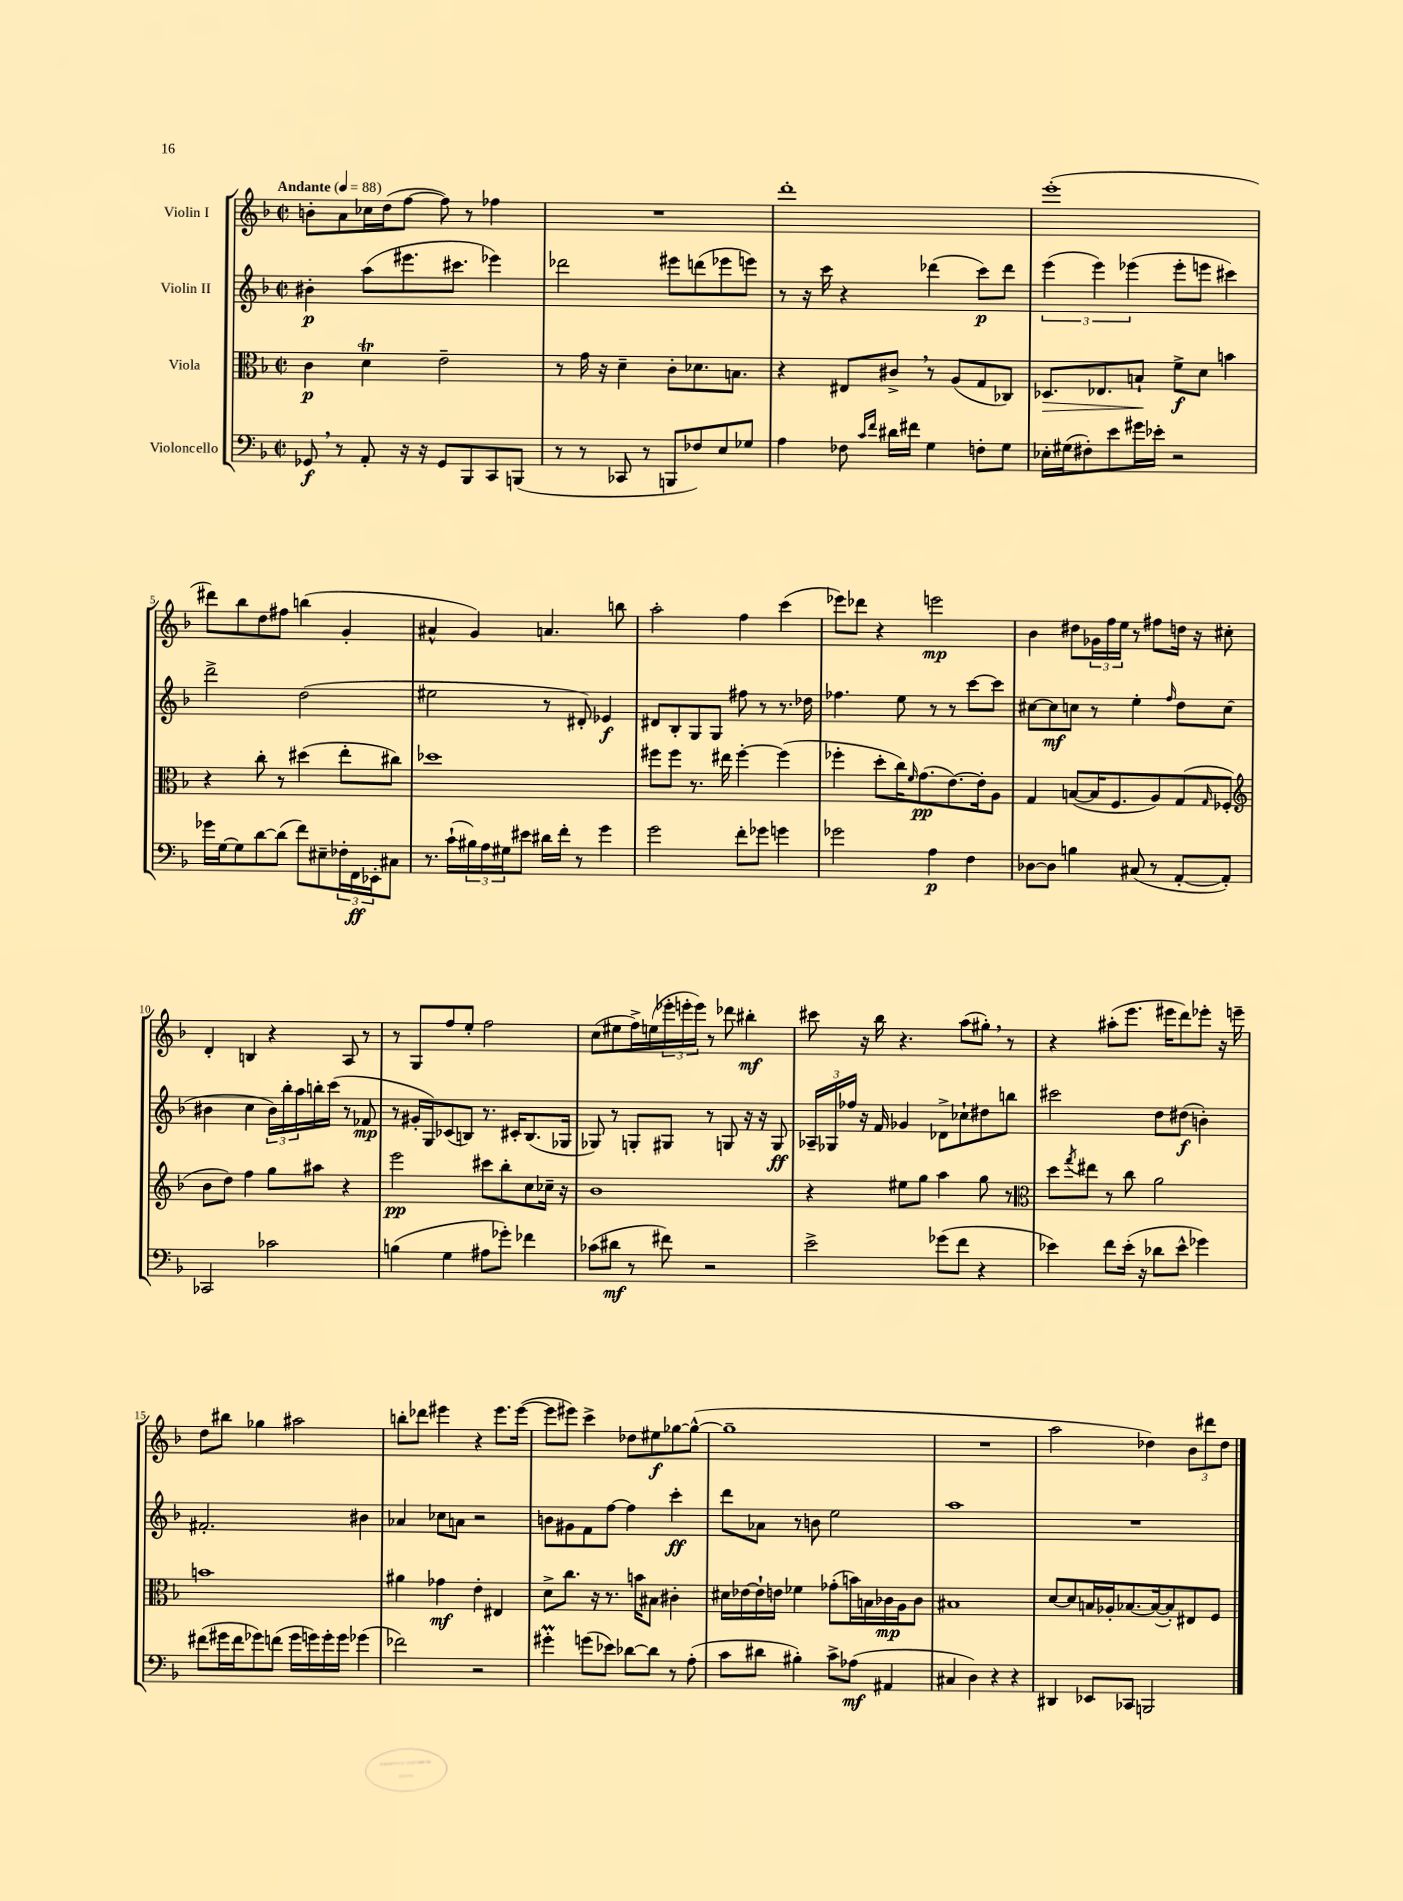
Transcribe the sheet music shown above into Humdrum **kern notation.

**kern	**dynam	**kern	**dynam	**kern	**dynam	**kern	**dynam
*part4	*part4	*part3	*part3	*part2	*part2	*part1	*part1
*staff4	*staff4	*staff3	*staff3	*staff2	*staff2	*staff1	*staff1
*I"Violoncello	*	*I"Viola	*	*I"Violin II	*	*I"Violin I	*
*clefF4	*	*clefC3	*	*clefG2	*	*clefG2	*
*k[b-]	*	*k[b-]	*	*k[b-]	*	*k[b-]	*
*M2/2	*	*M2/2	*	*M2/2	*	*M2/2	*
*met(c|)	*	*met(c|)	*	*met(c|)	*	*met(c|)	*
*MM88	*	*MM88	*	*MM88	*	*MM88	*
=1	=1	=1	=1	=1	=1	=1	=1
!	!	!	!	!	!	!LO:TX:a:B:t=Andante	!
8GG-X,/	f	4c\	p	4b#X'\	p	8bn'\L	.
8r	.	.	.	.	.	8a\	.
8AA'/	.	4dT\	.	(8aa\L	.	16cc-X\L	.
.	.	.	.	.	.	(16dd\J	.
16r	.	.	.	8.eee#X\	.	[8ff\J	.
16r	.	.	.	.	.	.	.
8GG-/L	.	2e~\	.	.	.	8ff\])	.
.	.	.	.	8.ccc#X\J	.	.	.
8BBB-/	.	.	.	.	.	8r	.
8CC/	.	.	.	4eee-X\)	.	4ff-X\	.
(8BBBn/J	.	.	.	.	.	.	.
=2	=2	=2	=2	=2	=2	=2	=2
8r	.	8r	.	2ddd-X\	.	1r	.
8r	.	16g\	.	.	.	.	.
.	.	16r	.	.	.	.	.
8CC-X/	.	4d~\	.	.	.	.	.
8r	.	.	.	.	.	.	.
8BBBn/L	.	8c'\L	.	8eee#X\L	.	.	.
8F-X/)	.	8.d-X\	.	(8dddn\	.	.	.
8E/	.	.	.	8eee-X\	.	.	.
.	.	8.Bn\J	.	.	.	.	.
8G-X/J	.	.	.	8eeen\J)	.	.	.
=3	=3	=3	=3	=3	=3	=3	=3
4A\	.	4r	.	8r	.	1ddd'	.
.	.	.	.	16r	.	.	.
.	.	.	.	16ccc\	.	.	.
8F-X\	.	8E#X/L	.	4r	.	.	.
16qqc/LL	.	.	.	.	.	.	.
16qqf/JJ	.	.	.	.	.	.	.
16d#X\LL	.	8c#X^,/J	.	.	.	.	.
16f#X\JJ	.	.	.	.	.	.	.
4G\	.	8r	.	(4ddd-X\	.	.	.
.	.	(8A/L	.	.	.	.	.
8Fn'\L	.	8G/	.	8ccc\L)	p	.	.
8G\J	.	8C-X/J)	.	8ddd-\J	.	.	.
=4	=4	=4	=4	=4	=4	=4	=4
!	!	!	!LO:HP:b	!	!	!	!
16E-X'\LL	.	8.D-X/L	>	(6eee\	.	(1eee'	.
(16G#X\J	.	.	.	.	.	.	.
8F#X'\)	.	.	.	.	.	.	.
.	.	.	.	6eee\)	.	.	.
.	.	8.E-X/	.	.	.	.	.
8e\	.	.	.	.	.	.	.
.	.	.	.	(6eee-X\	.	.	.
16g#X\L	.	8Bn`/J	.	.	.	.	.
16e-X'\JJ	.	.	.	.	.	.	.
2r	.	8f^\L	] f	8eee-'\L	.	.	.
.	.	8d\J	.	8eeen\J	.	.	.
.	.	4bn\	.	4ccc#X\)	.	.	.
!!LO:LB:g=z
=5	=5	=5	=5	=5	=5	=5	=5
16g-X\LL	.	4r	.	2ddd^\	.	8ddd#X\L)	.
[16G\J	.	.	.	.	.	.	.
8G\]	.	.	.	.	.	8bb-\	.
[8d\	.	8cc'\	.	.	.	8dd\	.
(8d\J]	.	8r	.	.	.	8ff#X\J	.
8f\L)	.	(4dd#X\	.	(2dd\	.	(4bbn\	.
8E#X~\	.	.	.	.	.	.	.
24F-X'\L	.	8ee'\L	.	.	.	4g'/	.
24FF\	ff	.	.	.	.	.	.
24EE-X'\J	.	.	.	.	.	.	.
8C#X\J	.	8cc#X\J)	.	.	.	.	.
=6	=6	=6	=6	=6	=6	=6	=6
8.r	.	1dd-X	.	2ee#X\	.	4a#X^^/	.
(16c`\LL	.	.	.	.	.	.	.
24B#X\)	.	.	.	.	.	4g/)	.
24A\	.	.	.	.	.	.	.
24G#X\J	.	.	.	.	.	.	.
8e#X\J	.	.	.	.	.	.	.
16d#X\LL	.	.	.	8r	.	4.an/	.
16f'\JJ	.	.	.	.	.	.	.
8r	.	.	.	8d#X'/)	.	.	.
4g\	.	.	.	4e-X/	f	.	.
.	.	.	.	.	.	8bbn\	.
=7	=7	=7	=7	=7	=7	=7	=7
2g\	.	8ff#X\L	.	8d#X/L	.	2aa'\	.
.	.	8ff#\J	.	8B-'/	.	.	.
.	.	8.r	.	8G/	.	.	.
.	.	.	.	8G/J	.	.	.
.	.	16ee#X\	.	.	.	.	.
8f'\L	.	[4ff#'\	.	8ff#X\	.	4ff\	.
8g-X\J	.	.	.	8r	.	.	.
4gn\	.	(4ff#\]	.	8.r	.	(4ccc\	.
.	.	.	.	16dd-X\	.	.	.
=8	=8	=8	=8	=8	=8	=8	=8
2g-X\	.	4ff-X'\	.	4.ff-X\	.	8eee-X\L)	.
.	.	.	.	.	.	8ddd-X\J	.
.	.	8dd'\L	.	.	.	4r	.
.	.	16cc\K)	.	8ee\	.	.	.
.	.	16qqf/	.	.	.	.	.
.	.	(8.g\	pp	.	.	.	.
4A\	p	.	.	8r	.	2eeen\	mp
.	.	[8.e\)	.	8r	.	.	.
4F\	.	.	.	[8ccc\L	.	.	.
.	.	16e'\k]	.	.	.	.	.
.	.	8A\J	.	8ccc\J]	.	.	.
=9	=9	=9	=9	=9	=9	=9	=9
[8D-X\L	.	4G/	.	[8cc#X\L	.	4b-\	.
8D-\J]	.	.	.	8cc#\]	mf	.	.
4Bn\	.	([8Bn/L	.	8ccn\J	.	8dd#X\L	.
.	.	16B/K]	.	8r	.	24g-X\L	.
.	.	.	.	.	.	24ff\	.
.	.	8.F/	.	.	.	.	.
.	.	.	.	.	.	24ee\JJ	.
(8C#X/	.	.	.	4ee'\	.	8r	.
8r	.	8A/)	.	.	.	8ff#X\L	.
.	.	.	.	16qqff/	.	.	.
[8AA'/L	.	(8G/	.	8dd\L	.	16ddn\Jk	.
.	.	.	.	.	.	16r	.
.	.	16qqG/	.	.	.	.	.
8AA'/J])	.	8F-X'/J	.	(8cc\J	.	8cc#X'\	.
!!LO:LB:g=z
=10	=10	=10	=10	=10	=10	=10	=10
*	*	*clefG2	*	*	*	*	*
2CC-X/	.	8b-\L	.	4b#X\	.	4d'/	.
.	.	8dd\J)	.	.	.	.	.
.	.	4ff\	.	4cc\	.	4Bn/	.
2c-X\	.	8gg\L	.	24b#\LL)	.	4r	.
.	.	.	.	24bb-'\	.	.	.
.	.	.	.	24aa\	.	.	.
.	.	8aa#X\J	.	16bbn'\	.	.	.
.	.	.	.	(16ccc\JJ	.	.	.
.	.	4r	.	8r	.	8A/	.
.	.	.	.	8f-X/	mp	8r	.
=11	=11	=11	=11	=11	=11	=11	=11
(4Bn\	.	2eee\	pp	8r	.	8r	.
.	.	.	.	16g#X'/LL	.	8G/L	.
.	.	.	.	16G/J)	.	.	.
4G\	.	.	.	(8c-X/	.	8ff/	.
.	.	.	.	8Bn/J)	.	8ee'/J	.
8A#X\L	.	8ccc#X\L	.	8.r	.	2ff\	.
8g-X'\J)	.	8bb-'\	.	.	.	.	.
.	.	.	.	16c#X'/KL	.	.	.
4f-X\	.	8cc\	.	(8.B/	.	.	.
.	.	16cc-X~\Jk	.	.	.	.	.
.	.	16r	.	16G-X/Jk	.	.	.
=12	=12	=12	=12	=12	=12	=12	=12
(8c-X\L	.	1b-	.	8G-X/)	.	(8cc\L	.
8d#X\J	mf	.	.	8r	.	8ee#X\	.
8r	.	.	.	8Gn'/L	.	16ff^\L)	.
.	.	.	.	.	.	(16een\	.
8f#X\)	.	.	.	8G#X/J	.	24eee-X'\	.
.	.	.	.	.	.	24eeen'\	.
.	.	.	.	.	.	24eee\JJ)	.
2r	.	.	.	8r	.	8r	.
.	.	.	.	8Gn/	.	8ddd-X\	.
.	.	.	.	16r	.	4bb#X'\	mf
.	.	.	.	16r	.	.	.
.	.	.	.	8G/	ff	.	.
=13	=13	=13	=13	=13	=13	=13	=13
2e^\	.	4r	.	24A-X~/LL	.	8ccc#X\	.
.	.	.	.	24G-X/	.	.	.
.	.	.	.	24ff-X/JJ	.	.	.
.	.	.	.	16r	.	16r	.
.	.	.	.	16f/	.	16bb-\	.
.	.	8ee#X\L	.	4g-X/	.	4.r	.
.	.	8gg\J	.	.	.	.	.
(8g-X\L	.	4aa\	.	8d-X^\L	.	.	.
8f\J	.	.	.	8cc-X`\	.	(8aa\L	.
4r	.	8gg\	.	8dd#X\	.	8gg#X',\J)	.
.	.	8r	.	8bbn\J	.	8r	.
=14	=14	=14	=14	=14	=14	=14	=14
*	*	*clefC3	*	*	*	*	*
4e-X\)	.	8dd\L	.	2ccc#X\	.	4r	.
.	.	8qgg/	.	.	.	.	.
.	.	8ee#X\J	.	.	.	.	.
8f\L	.	8r	.	.	.	(8aa#X'\L	.
(16e-'\Jk	.	8cc\	.	.	.	8.eee\J	.
16r	.	.	.	.	.	.	.
8d-X\L	.	2a\	.	8dd\L	.	.	.
.	.	.	.	.	.	16eee#X\KL	.
8e-^^\J	.	.	.	(8dd#X\J	f	8ddd\)	.
4g-X\)	.	.	.	4bn'\)	.	8eee-X'\J	.
.	.	.	.	.	.	16r	.
.	.	.	.	.	.	16eeen~\	.
!!LO:LB:g=z
=15	=15	=15	=15	=15	=15	=15	=15
(8f#X\L	.	1bn	.	2.f#X'/	.	8dd\L	.
16g#X\L	.	.	.	.	.	8bb#X\J	.
16f#\J	.	.	.	.	.	.	.
8g-X\)	.	.	.	.	.	4gg-X\	.
(8fn\J	.	.	.	.	.	.	.
16g-\LL	.	.	.	.	.	2aa#X\	.
16gn\)	.	.	.	.	.	.	.
16g'\	.	.	.	.	.	.	.
16g\JJ	.	.	.	.	.	.	.
(4g-X\	.	.	.	4b#X\	.	.	.
=16	=16	=16	=16	=16	=16	=16	=16
2f-X\)	.	4a#X\	.	4a-X/	.	8bbn'\L	.
.	.	.	.	.	.	8ddd-X\J	.
.	.	4g-X\	mf	8cc-X\L	.	4eee#X\	.
.	.	.	.	8an\J	.	.	.
2r	.	4e'\	.	2r	.	4r	.
.	.	4E#X/	.	.	.	8.eee#\L	.
.	.	.	.	.	.	([16eee#\Jk	.
=17	=17	=17	=17	=17	=17	=17	=17
4g#Xm'\	.	8d^\L	.	8bn\L	.	8eee#\L]	.
.	.	8.cc\J	.	8g#X\	.	8eee#X\J)	.
(8gn\L	.	.	.	8f\	.	4ccc^\	.
.	.	16r	.	.	.	.	.
8e-X\J)	.	8.r	.	[8ff\J	.	.	.
[8d-X\L	.	.	.	4ff\]	.	8dd-X\L	.
.	.	16bn\KL	.	.	.	.	.
8d-\J]	.	8B#X\J	.	.	.	8ee#X\	f
8r	.	4c#X'\	.	4ccc'\	ff	[8gg-X\	.
(8A'\	.	.	.	.	.	(8gg-^^\J_	.
=18	=18	=18	=18	=18	=18	=18	=18
8c\L	.	16d#X\LL	.	8ddd\L	.	1gg-~]	.
.	.	[16e-X\	.	.	.	.	.
8d#X\J	.	16e-`\]	.	8a-X\J	.	.	.
.	.	16en\JJ	.	.	.	.	.
4B#X'\)	.	4f-X\	.	8r	.	.	.
.	.	.	.	8bn\	.	.	.
8c^\L	.	(8g-X'\L	.	2ee\	.	.	.
(8A-X\J	mf	16bn\L)	.	.	.	.	.
.	.	16Bn\	.	.	.	.	.
4AA#X/	.	16c-X\	mp	.	.	.	.
.	.	16A\J	.	.	.	.	.
.	.	8c-\J	.	.	.	.	.
=19	=19	=19	=19	=19	=19	=19	=19
4C#X/	.	1B#X	.	1aa	.	1r	.
4D\)	.	.	.	.	.	.	.
4r	.	.	.	.	.	.	.
4r	.	.	.	.	.	.	.
=20	=20	=20	=20	=20	=20	=20	=20
4DD#X/	.	[8d/L	.	1r	.	2aa\	.
.	.	8d/]	.	.	.	.	.
8EE-X/L	.	16Bn/L	.	.	.	.	.
.	.	16A-X'/J	.	.	.	.	.
8CC-X/J	.	[8.B-X/	.	.	.	.	.
2BBBn/	.	.	.	.	.	4dd-X\)	.
.	.	(16B-/k_	.	.	.	.	.
.	.	8B-'/])	.	.	.	.	.
.	.	8E#X/	.	.	.	12b-\L	.
.	.	.	.	.	.	12ddd#X\	.
.	.	8F/J	.	.	.	.	.
.	.	.	.	.	.	12dd-\J	.
==	==	==	==	==	==	==	==
*-	*-	*-	*-	*-	*-	*-	*-
